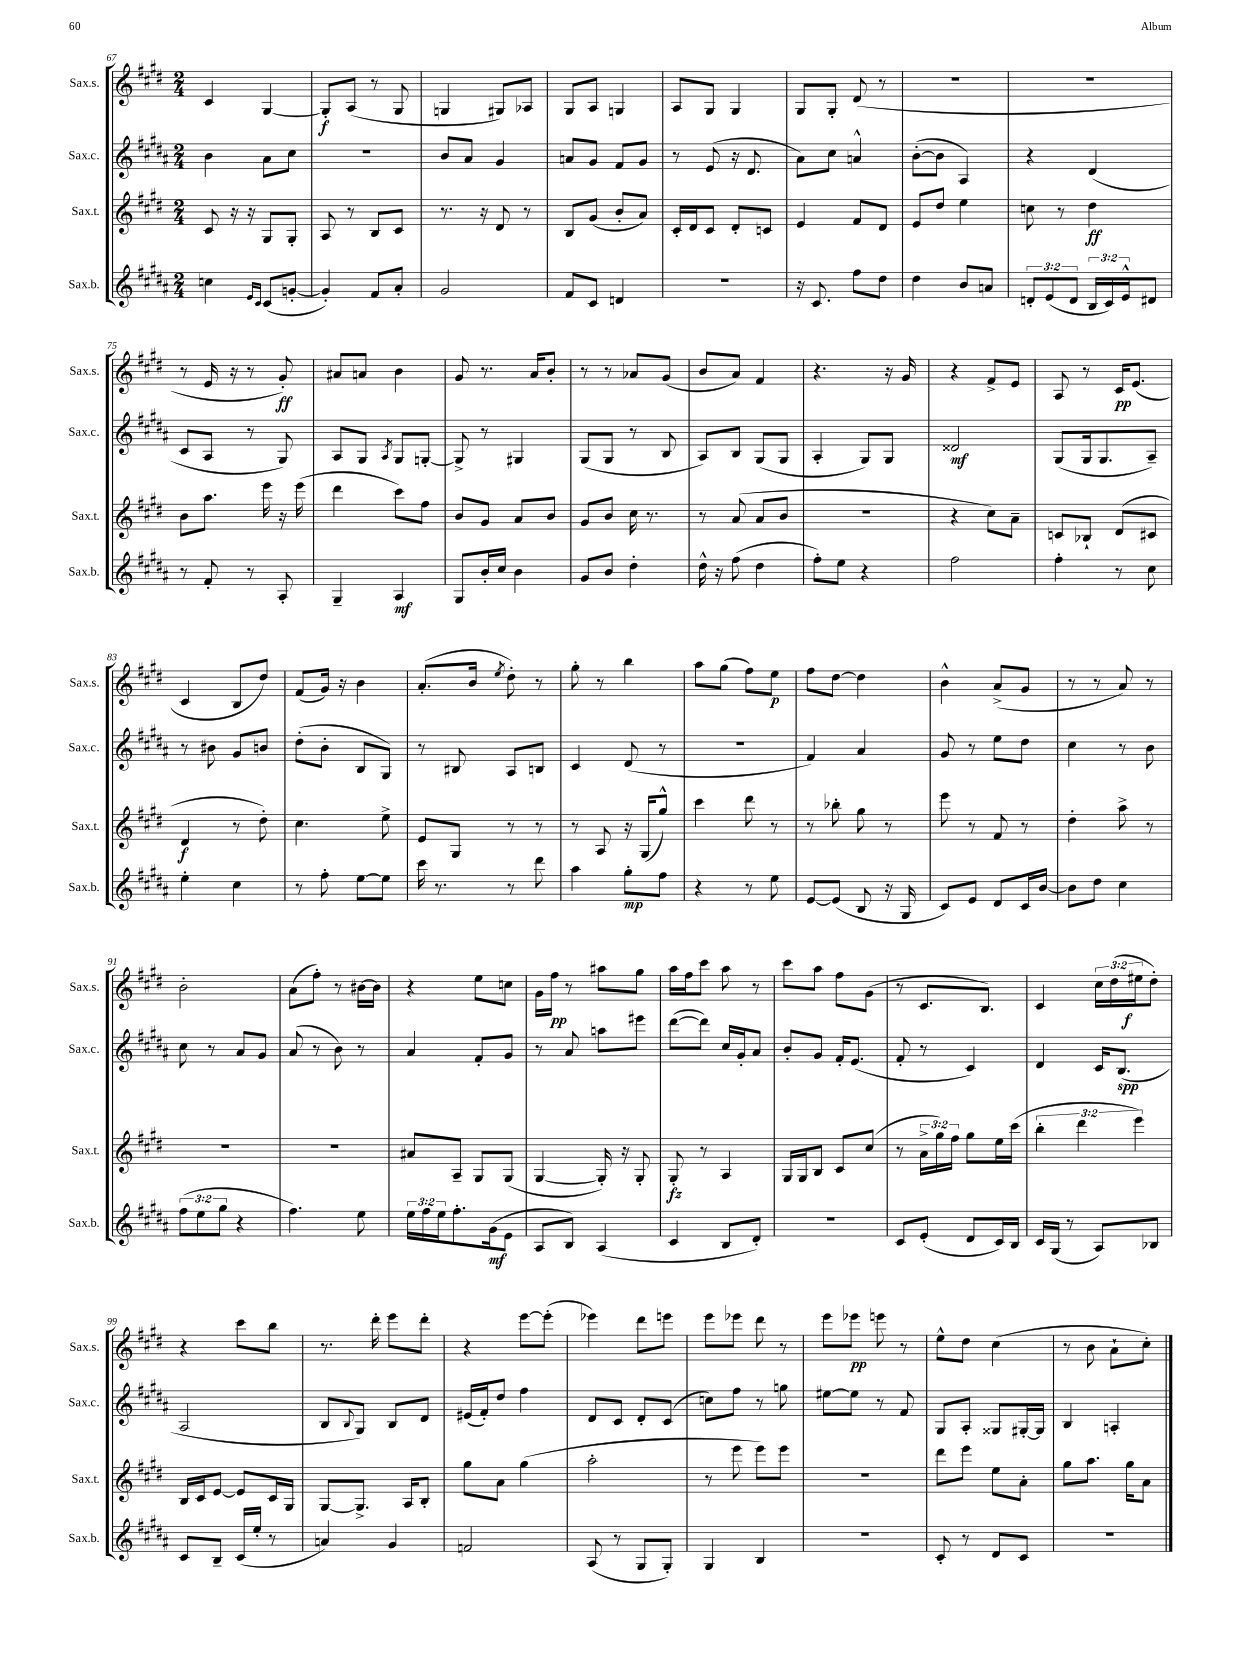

**kern	**dynam	**kern	**dynam	**kern	**dynam	**kern	**dynam
*part4	*part4	*part3	*part3	*part2	*part2	*part1	*part1
*staff4	*staff4	*staff3	*staff3	*staff2	*staff2	*staff1	*staff1
*I"Sax.b.	*	*I"Sax.t.	*	*I"Sax.c.	*	*I"Sax.s.	*
*I'Sax.b.	*	*I'Sax.t.	*	*I'Sax.c.	*	*I'Sax.s.	*
*clefG2	*	*clefG2	*	*clefG2	*	*clefG2	*
*k[f#c#g#d#a#]	*	*k[f#c#g#d#]	*	*k[f#c#g#d#a#]	*	*k[f#c#g#d#]	*
*M2/4	*	*M2/4	*	*M2/4	*	*M2/4	*
=67	=67	=67	=67	=67	=67	=67	=67
4ccn\	.	8c#/	.	4b\	.	4c#/	.
.	.	16r	.	.	.	.	.
.	.	16r	.	.	.	.	.
16qqe/LL	.	.	.	.	.	.	.
16qqc#/JJ	.	.	.	.	.	.	.
(8c#/L	.	8G#/L	.	8a#\L	.	[4G#/	.
[8gn'/J	.	8G#'/J	.	8cc#\J	.	.	.
=68	=68	=68	=68	=68	=68	=68	=68
4g'/])	.	8A/	.	2r	.	8G#'/L]	f
.	.	8r	.	.	.	(8A/J	.
8f#/L	.	8B/L	.	.	.	8r	.
8a#'/J	.	8c#/J	.	.	.	8G#/	.
=69	=69	=69	=69	=69	=69	=69	=69
2g#/	.	8.r	.	8b/L	.	4Gn/	.
.	.	.	.	8a#/J	.	.	.
.	.	16r	.	.	.	.	.
.	.	8d#/	.	4g#/	.	8G#X/L)	.
.	.	8r	.	.	.	8A-X/J	.
=70	=70	=70	=70	=70	=70	=70	=70
8f#/L	.	8B/L	.	8an/L	.	8G#/L	.
8c#/J	.	(8g#/J	.	8g#/J	.	8A/J	.
4dn/	.	8b'/L	.	8f#/L	.	4Gn/	.
.	.	8a/J)	.	8g#/J	.	.	.
=71	=71	=71	=71	=71	=71	=71	=71
2r	.	16c#'/LL	.	8r	.	8A/L	.
.	.	16d#/J	.	.	.	.	.
.	.	8c#/J	.	(8e/	.	8G#/J	.
.	.	8d#'/L	.	16r	.	4G#/	.
.	.	.	.	8.d#/	.	.	.
.	.	8cn/J	.	.	.	.	.
=72	=72	=72	=72	=72	=72	=72	=72
16r	.	4e/	.	8a#\L)	.	8G#/L	.
8.c#/	.	.	.	.	.	.	.
.	.	.	.	8cc#\J	.	8G#'/J	.
8ff#\L	.	8f#/L	.	4an^^/	.	(8d#/	.
8dd#\J	.	8d#/J	.	.	.	8r	.
=73	=73	=73	=73	=73	=73	=73	=73
4dd#\	.	8e/L	.	([8b'\L	.	2r	.
.	.	8dd#/J	.	8b\J]	.	.	.
8b/L	.	4ee\	.	4A#/)	.	.	.
8an/J	.	.	.	.	.	.	.
=74	=74	=74	=74	=74	=74	=74	=74
12dn'/L	.	8ccn\	.	4r	.	2r	.
(12e/	.	.	.	.	.	.	.
.	.	8r	.	.	.	.	.
12d/J	.	.	.	.	.	.	.
24B/LL	.	4dd#\	ff	(4d#/	.	.	.
24c#/)	.	.	.	.	.	.	.
24e^^/J	.	.	.	.	.	.	.
8d#X/J	.	.	.	.	.	.	.
!!LO:LB:g=z
=75	=75	=75	=75	=75	=75	=75	=75
8r	.	8b\L	.	8c#/L	.	8r	.
8f#'/	.	8.aa\J	.	8A#/J	.	16e/	.
.	.	.	.	.	.	16r	.
8r	.	.	.	8r	.	8r	.
.	.	16eee\	.	.	.	.	.
8A#'/	.	16r	.	8G#/)	.	8g#'/)	ff
.	.	(16eee\	.	.	.	.	.
=76	=76	=76	=76	=76	=76	=76	=76
4G#~/	.	4ddd#\	.	8A#/L	.	8a#X/L	.
.	.	.	.	8G#/J	.	8an/J	.
.	.	.	.	8qA#/	.	.	.
4A#/	mf	8ccc#\L)	.	8G#/L	.	4b\	.
.	.	8ff#\J	.	[8Gn'/J	.	.	.
=77	=77	=77	=77	=77	=77	=77	=77
8G#/L	.	8b/L	.	8G^/]	.	8g#/	.
16b'/L	.	8g#/J	.	8r	.	8.r	.
16cc#/JJ	.	.	.	.	.	.	.
4b\	.	8a/L	.	4G#X/	.	.	.
.	.	.	.	.	.	16a/KL	.
.	.	8b/J	.	.	.	8b'/J	.
=78	=78	=78	=78	=78	=78	=78	=78
8g#/L	.	8g#/L	.	(8G#/L	.	8r	.
8b/J	.	8b/J	.	8G#/J	.	8r	.
4dd#'\	.	16cc#\	.	8r	.	8a-X/L	.
.	.	8.r	.	.	.	.	.
.	.	.	.	8B/	.	(8g#/J	.
=79	=79	=79	=79	=79	=79	=79	=79
16dd#^^\	.	8r	.	8A#/L)	.	8b/L	.
16r	.	.	.	.	.	.	.
(8ff#\	.	(8a/	.	8B/J	.	8a/J)	.
4dd#\	.	8a/L	.	(8G#/L	.	4f#/	.
.	.	8b/J	.	8G#/J	.	.	.
=80	=80	=80	=80	=80	=80	=80	=80
8ff#'\L)	.	2r	.	4A#'/	.	4.r	.
8ee\J	.	.	.	.	.	.	.
4r	.	.	.	8G#/L)	.	.	.
.	.	.	.	8G#/J	.	16r	.
.	.	.	.	.	.	16g#/	.
=81	=81	=81	=81	=81	=81	=81	=81
2ff#\	.	4r	.	2d##X/	mf	4r	.
.	.	8cc#\L)	.	.	.	8f#^/L	.
.	.	8a~\J	.	.	.	8e/J	.
=82	=82	=82	=82	=82	=82	=82	=82
4ff#'\	.	8cn/L	.	(8G#/L	.	8A/	.
.	.	8B-X`/J	.	16G#/k	.	8r	.
.	.	.	.	8.G#/	.	.	.
8r	.	(8d#/L	.	.	.	16c#/KL	pp
.	.	.	.	.	.	(8.e/J	.
8cc#\	.	8c#X/J	.	8A#~/J)	.	.	.
!!LO:LB:g=z
=83	=83	=83	=83	=83	=83	=83	=83
4ee'\	.	4d#/	f	8r	.	4c#/	.
.	.	.	.	8b#X\	.	.	.
4cc#\	.	8r	.	8g#/L	.	8B/L	.
.	.	8dd#'\)	.	8bn/J	.	8dd#/J)	.
=84	=84	=84	=84	=84	=84	=84	=84
8r	.	4.cc#\	.	(8dd#'\L	.	(8f#/L	.
8ff#'\	.	.	.	8b'\J	.	16g#/Jk)	.
.	.	.	.	.	.	16r	.
[8ee\L	.	.	.	8B/L	.	4b\	.
8ee\J]	.	8ee^\	.	8G#/J)	.	.	.
=85	=85	=85	=85	=85	=85	=85	=85
16ccc#\	.	8e/L	.	8r	.	(8.a'/L	.
8.r	.	.	.	.	.	.	.
.	.	8G#/J	.	8B#X/	.	.	.
.	.	.	.	.	.	16b/Jk	.
.	.	.	.	.	.	8qee/	.
8r	.	8r	.	8A#/L	.	8dd#'\)	.
8ddd#\	.	8r	.	8Bn/J	.	8r	.
=86	=86	=86	=86	=86	=86	=86	=86
4aa#\	.	8r	.	4c#/	.	8gg#'\	.
.	.	8A/	.	.	.	8r	.
8gg#'\L	mp	16r	.	(8d#/	.	4bb\	.
.	.	(16G#/KL	.	.	.	.	.
8ff#\J	.	8gg#^^/J)	.	8r	.	.	.
=87	=87	=87	=87	=87	=87	=87	=87
4r	.	4ccc#\	.	2r	.	8aa\L	.
.	.	.	.	.	.	(8gg#\J	.
8r	.	8ddd#\	.	.	.	8ff#\L)	.
8ee\	.	8r	.	.	.	8ee\J	p
=88	=88	=88	=88	=88	=88	=88	=88
[8e/L	.	8r	.	4f#/)	.	8ff#\L	.
(8e/J]	.	8bb-X'\	.	.	.	[8dd#\J	.
8B/	.	8gg#\	.	4a#/	.	4dd#\]	.
16r	.	8r	.	.	.	.	.
16G#/	.	.	.	.	.	.	.
=89	=89	=89	=89	=89	=89	=89	=89
8c#/L)	.	8eee\	.	8g#/	.	4b^^\	.
8e/J	.	8r	.	8r	.	.	.
8d#/L	.	8f#/	.	8ee\L	.	(8a^/L	.
16c#/L	.	8r	.	8dd#\J	.	8g#/J	.
[16b/JJ	.	.	.	.	.	.	.
=90	=90	=90	=90	=90	=90	=90	=90
8b\L]	.	4dd#'\	.	4cc#\	.	8r	.
8dd#\J	.	.	.	.	.	8r	.
4cc#\	.	8aa^\	.	8r	.	8a/)	.
.	.	8r	.	8b\	.	8r	.
!!LO:LB:g=z
=91	=91	=91	=91	=91	=91	=91	=91
(12ff#\L	.	2r	.	8cc#\	.	2b'\	.
12ee\	.	.	.	.	.	.	.
.	.	.	.	8r	.	.	.
12gg#\J	.	.	.	.	.	.	.
4r	.	.	.	8a#/L	.	.	.
.	.	.	.	8g#/J	.	.	.
=92	=92	=92	=92	=92	=92	=92	=92
4.ff#\)	.	2r	.	(8a#/	.	(8a\L	.
.	.	.	.	8r	.	8ff#'\J)	.
.	.	.	.	8b\)	.	8r	.
8ee\	.	.	.	8r	.	[16b#X\LL	.
.	.	.	.	.	.	16b#\JJ]	.
=93	=93	=93	=93	=93	=93	=93	=93
24ee\LL	.	8a#X/L	.	4a#/	.	4r	.
24ff#\	.	.	.	.	.	.	.
24ee\J	.	.	.	.	.	.	.
8.ff#'\	.	8A~/J	.	.	.	.	.
.	.	8G#/L	.	8f#'/L	.	8ee\L	.
(16g#\k	mf	.	.	.	.	.	.
8e\J	.	(8G#/J	.	8g#/J	.	8ccn\J	.
=94	=94	=94	=94	=94	=94	=94	=94
8A#/L	.	[4G#/	.	8r	.	16g#\LL	.
.	.	.	.	.	.	16ff#\JJ	pp
8B/J)	.	.	.	8a#/	.	8r	.
(4A#/	.	16G#'/])	.	8aan\L	.	8aa#X\L	.
.	.	16r	.	.	.	.	.
.	.	8G#'/	.	8eee#X\J	.	8gg#\J	.
=95	=95	=95	=95	=95	=95	=95	=95
4c#/	.	8G#'/	fz	([8ddd#\L	.	16aa\LL	.
.	.	.	.	.	.	16ff#\J	.
.	.	8r	.	8ddd#\J])	.	8ccc#\J	.
8B/L	.	4A/	.	16cc#/LL	.	8aa\	.
.	.	.	.	16g#'/J	.	.	.
8d#'/J)	.	.	.	8a#/J	.	8r	.
=96	=96	=96	=96	=96	=96	=96	=96
2r	.	16G#/LL	.	8b'/L	.	8ccc#\L	.
.	.	16G#/J	.	.	.	.	.
.	.	8B/J	.	8g#/J	.	8aa\J	.
.	.	8c#/L	.	16f#'/KL	.	8ff#\L	.
.	.	.	.	(8.e/J	.	.	.
.	.	(8cc#/J	.	.	.	(8g#\J	.
=97	=97	=97	=97	=97	=97	=97	=97
8c#/L	.	8r	.	8f#'/	.	8r	.
(8e'/J	.	24a^\LL	.	8r	.	8.c#/L	.
.	.	24gg#\)	.	.	.	.	.
.	.	24ff#\JJ	.	.	.	.	.
8d#/L	.	8gg#\L	.	4c#/)	.	.	.
.	.	.	.	.	.	8.B/J)	.
16c#/L)	.	16ee\L	.	.	.	.	.
16B/JJ	.	(16ccc#\JJ	.	.	.	.	.
=98	=98	=98	=98	=98	=98	=98	=98
16c#/LL	.	6bb'\	.	4d#/	.	4c#/	.
(16G#/JJ	.	.	.	.	.	.	.
8r	.	.	.	.	.	.	.
.	.	6ddd#\	.	.	.	.	.
8A#/L)	.	.	.	16c#/KL	.	24cc#\LL	.
.	.	.	.	.	.	(24dd#\	.
.	.	.	.	(8.B/J	spp	.	.
.	.	6eee\)	.	.	.	24ee#X\J	f
8B-X/J	.	.	.	.	.	8dd#'\J)	.
!!LO:LB:g=z
=99	=99	=99	=99	=99	=99	=99	=99
8c#/L	.	16B/LL	.	2A#/	.	4r	.
.	.	16c#/J	.	.	.	.	.
8B~/J	.	[8e/J	.	.	.	.	.
(16c#/LL	.	8e/L]	.	.	.	8ccc#\L	.
16ee'/JJ	.	.	.	.	.	.	.
8r	.	16c#/L	.	.	.	8bb\J	.
.	.	16G#/JJ	.	.	.	.	.
=100	=100	=100	=100	=100	=100	=100	=100
4an/)	.	[8G#/L	.	8B/L	.	8.r	.
.	.	.	.	8qqB/	.	.	.
.	.	8.G#^/J]	.	8G#/J)	.	.	.
.	.	.	.	.	.	16ddd#'\	.
4g#/	.	.	.	8B/L	.	8eee\L	.
.	.	16A/KL	.	.	.	.	.
.	.	8B'/J	.	8d#/J	.	8ddd#'\J	.
=101	=101	=101	=101	=101	=101	=101	=101
2fn/	.	8gg#\L	.	(16e#X/LL	.	4r	.
.	.	.	.	16f#'/J)	.	.	.
.	.	8a\J	.	8dd#/J	.	.	.
.	.	(4gg#\	.	4ff#\	.	[8eee\L	.
.	.	.	.	.	.	(8eee'\J]	.
=102	=102	=102	=102	=102	=102	=102	=102
(8A#/	.	2aa'\	.	8d#/L	.	4eee-X\)	.
8r	.	.	.	8c#/J	.	.	.
8G#/L	.	.	.	8d#'/L	.	8ddd#\L	.
8G#'/J)	.	.	.	(8c#/J	.	8eeen\J	.
=103	=103	=103	=103	=103	=103	=103	=103
4G#/	.	8r	.	8ccn\L)	.	8eee\L	.
.	.	8eee\	.	8ff#\J	.	8eee-X\J	.
4B/	.	8eee\L)	.	8r	.	8ddd#\	.
.	.	8eee\J	.	8ggn\	.	8r	.
=104	=104	=104	=104	=104	=104	=104	=104
2r	.	2r	.	[8ee#X\L	.	8eee\L	.
.	.	.	.	8ee#\J]	.	8eee-X\J	pp
.	.	.	.	8r	.	8eeen\	.
.	.	.	.	8f#/	.	8r	.
=105	=105	=105	=105	=105	=105	=105	=105
8c#'/	.	8ddd#\L	.	8G#/L	.	8ee^^\L	.
8r	.	8eee\J	.	8A#'/J	.	8dd#\J	.
8d#/L	.	8ee\L	.	8G##X/L	.	(4cc#\	.
8c#/J	.	8a'\J	.	[16G#X'/L	.	.	.
.	.	.	.	16G#/JJ]	.	.	.
=106	=106	=106	=106	=106	=106	=106	=106
2r	.	8gg#\L	.	4B/	.	8r	.
.	.	8.aa\J	.	.	.	8b\	.
.	.	.	.	4An'/	.	8a`\L	.
.	.	16gg#\KL	.	.	.	.	.
.	.	8a\J	.	.	.	8cc#'\J)	.
==	==	==	==	==	==	==	==
*-	*-	*-	*-	*-	*-	*-	*-
